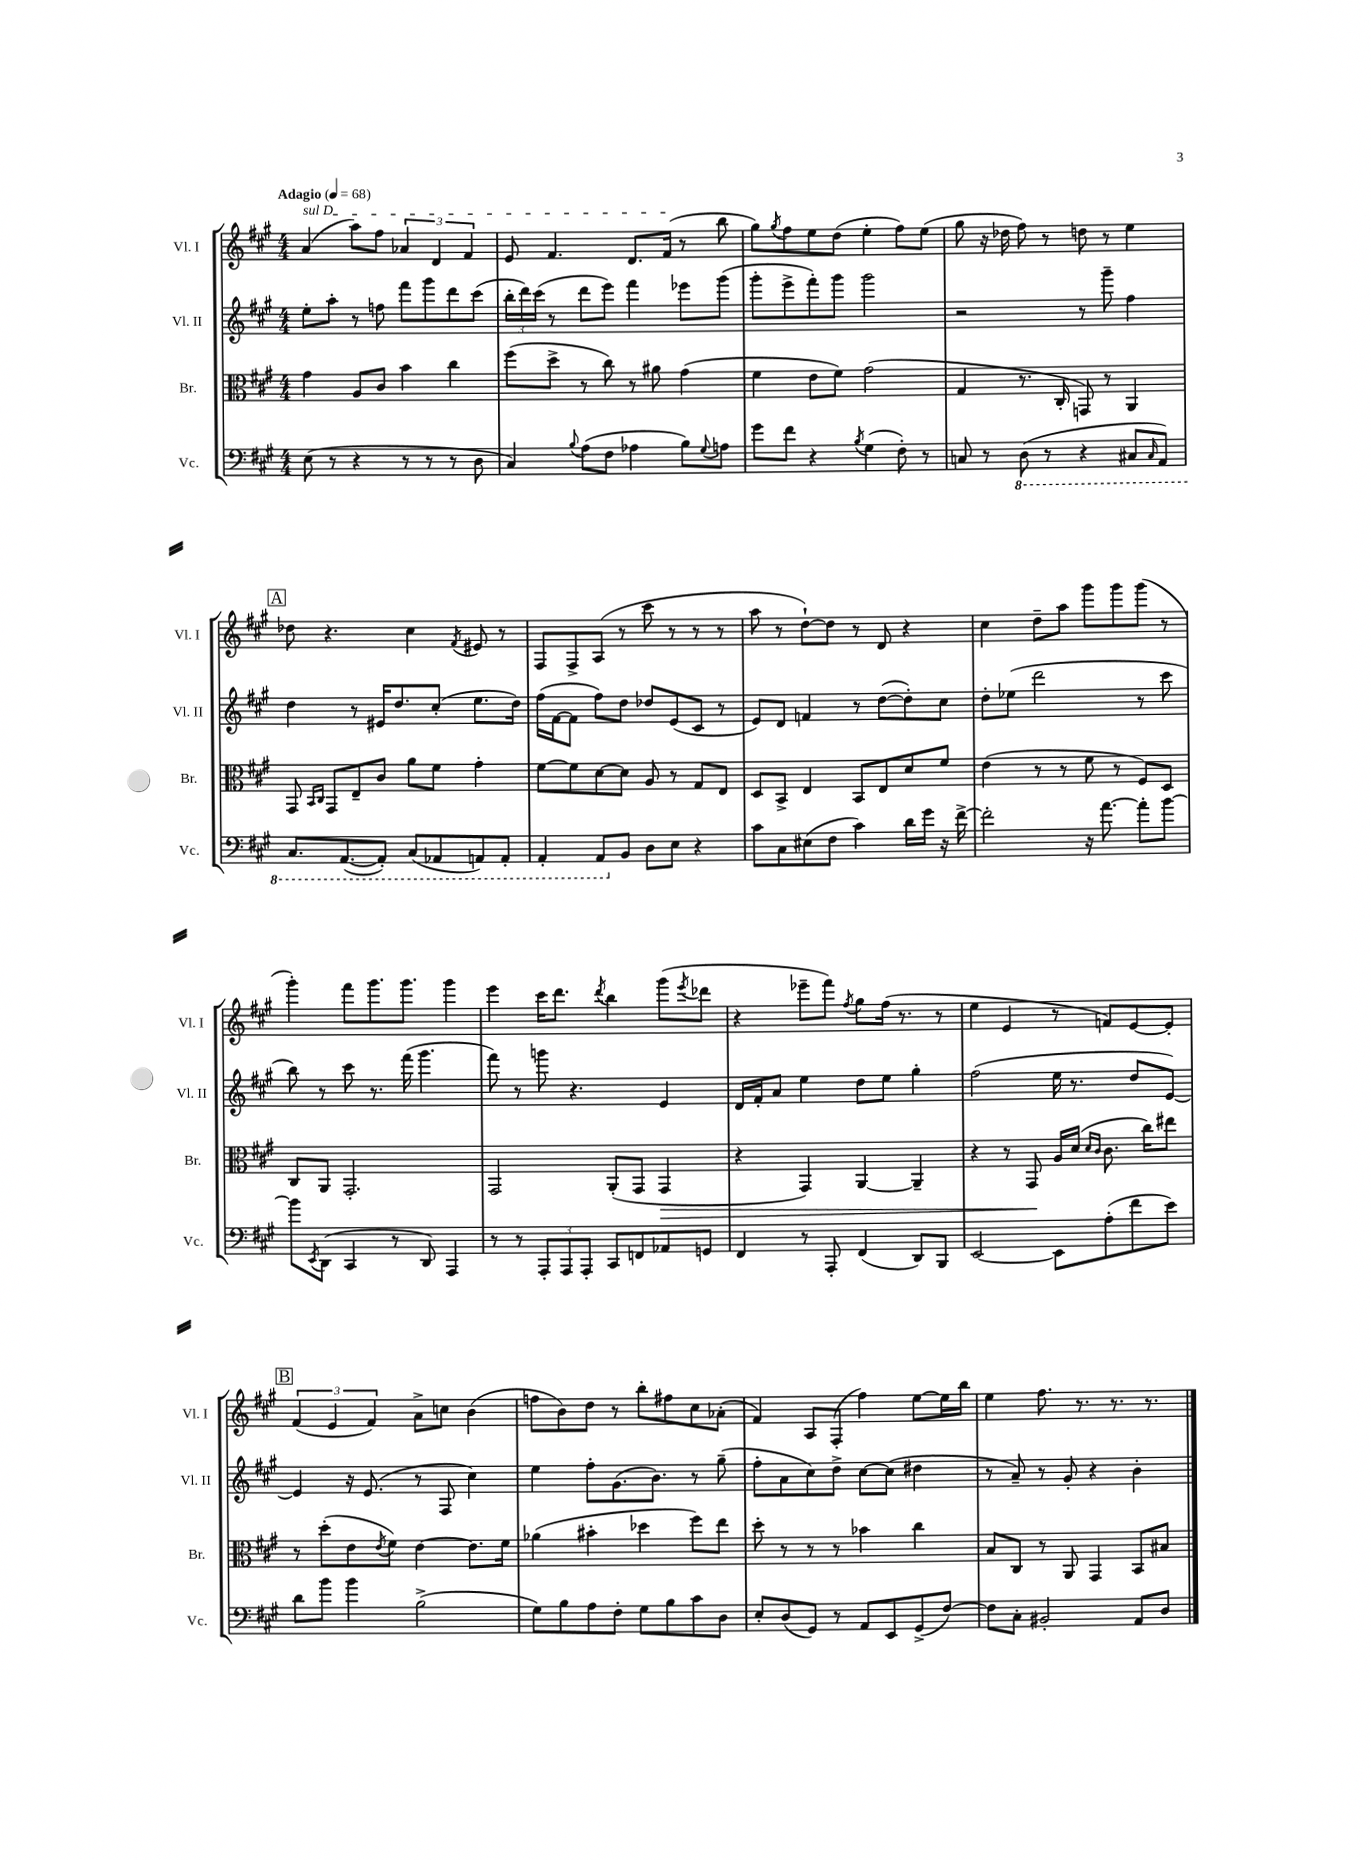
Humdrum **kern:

**kern	**kern	**kern	**kern
*staff4	*staff3	*staff2	*staff1
*clefF4	*clefC3	*clefG2	*clefG2
*k[f#c#g#]	*k[f#c#g#]	*k[f#c#g#]	*k[f#c#g#]
*M4/4	*M4/4	*M4/4	*M4/4
*MM68	*MM68	*MM68	*MM68
(8E	4g#	8ee'	(4a
8r	.	8aa'	.
4r	8A	8r	8aa)
.	8c#	8ff	8ff#
8r	4b	8fff#	6a-
8r	.	8ggg#	.
.	.	.	6d
8r	4cc#	8ddd	.
.	.	.	6f#
8D	.	(8ccc#	.
=	=	=	=
4C#)	(8ff#	24bb'	8e
.	.	24ddd)	.
.	.	(24ccc#	.
.	8dd^	8r	4.f#
8qqB	.	.	.
(8A	8r	8ddd	.
8F#	8cc#)	8eee)	.
4A-	8r	4fff#	8.d
.	8a#	.	.
.	.	.	(16f#
8B)	(4g#	8eee-	8r
8qqG#	.	.	.
8A	.	(8ggg#	8bb
=	=	=	=
8g#	4f#	8ggg#'	8gg#)
.	.	.	8qgg#
8f#	.	8eee^	8ff#
4r	8e	8fff#')	8ee
.	8f#)	8ggg#	(8dd
8qB	.	.	.
(4G#	(2g#	2ggg#	4ee'
8F#')	.	.	8ff#)
8r	.	.	(8ee
=	=	=	=
8C	4G#	2r	8gg#
8r	.	.	16r
.	.	.	16dd-
(8DD	8.r	.	8ff#)
8r	.	.	8r
.	16C#'	.	.
4r	8GG)	8r	8dd
.	8r	8ggg#~	8r
8CC#	4AA	4ff#	4ee
16qqCC#	.	.	.
8AAA)	.	.	.
=	=	=	=
8.CC#	8GG#	4dd	8dd-
.	16qqBB	.	.
.	16qqC#	.	.
.	8GG#	.	4.r
([8.AAA	.	.	.
.	8E~	8r	.
8AAA'])	8c#	16e#	.
.	.	8.dd	.
(8CC#	8a	.	4cc#
8AAA-	8f#	(8cc#'	.
.	.	.	8qf#
8AAA)	4g#'	8.ee	8e#
8AAA'	.	.	8r
.	.	16dd)	.
=	=	=	=
4AAA'	[8f#	(16ff#	8F#
.	.	[16f#	.
.	8f#]	8f#]	8F#^
8AAA	[8d	8ff#)	(8A
8BB	8d]	8dd	8r
8D	8A	8dd-	8ccc#
8E	8r	(8e	8r
4r	8G#	8c#	8r
.	8E	8r	8r
=	=	=	=
8c#	8D	8e)	8aa
8C#	8BB^	8d	8r
(8E#	4E	4f	[8dd`)
8F#	.	.	8dd]
4c#)	8BB	8r	8r
.	8E	([8dd	8d
16d	8d	8dd'])	4r
16g#	.	.	.
16r	8f#	8cc#	.
[16f#^	.	.	.
=	=	=	=
2f#']	(4e	8dd'	4cc#
.	.	(8ee-	.
.	8r	2ddd	8dd~
.	8r	.	8aa
16r	8f#	.	8ggg#
[8.a	.	.	.
.	8r	.	8ggg#
8a']	8F#)	8r	(8ggg#
[8b	8D	8ccc#	8r
=	=	=	=
8b]	8C#	8bb)	4ggg#')
8qEE	.	.	.
(8DD	8AA	8r	.
4CC#	2.GG#'	8ccc#	8fff#
.	.	8.r	8.ggg#
8r	.	.	.
.	.	(16fff#	8.ggg#
8DD)	.	4.ggg#	.
4AAA	.	.	4ggg#
=	=	=	=
8r	2GG#	8fff#)	4eee
8r	.	8r	.
12AAA'	.	8ggg	16ccc#
.	.	.	8.ddd
12AAA	.	.	.
.	.	4.r	.
12AAA'	.	.	.
.	.	.	8qddd
8CC#	(8AA'	.	4bb
8FF	8GG#	.	.
8AA-	4GG#	4e	(8ggg#
.	.	.	8qeee
8GG	.	.	8ddd-
=	=	=	=
4FF#	4r	16d	4r
.	.	16f#'	.
.	.	8a	.
8r	4GG#)	4ee	8eee-~
8AAA'	.	.	8fff#)
.	.	.	8qff#
(4FF#	[4AA	8dd	8gg#
.	.	8ee	(16ff#
.	.	.	8.r
8DD)	4AA~]	4gg#'	.
8BBB	.	.	8r
=	=	=	=
[2EE	4r	(2ff#	4ee
.	8r	.	4e
.	8GG#	.	.
8EE]	16A	16ee	8r
.	(16d	8.r	.
.	16qqd	.	.
.	16qqc#	.	.
(8A'	8.c#	.	8f)
8f#	.	8dd	[8e
.	16cc#)	.	.
8e)	8ee#	[8e)	8e']
=	=	=	=
8d	8r	4e]	(6f#
8b	(8dd'	.	.
.	.	.	6e
4b	8e	16r	.
.	.	(8.e	.
.	.	.	6f#)
.	8qe	.	.
.	8f#)	.	.
(2B^	[4e	8r	8a^
.	.	8F#	8cc
.	8.e]	4cc#)	(4b
.	16f#	.	.
=	=	=	=
8G#)	(4a-	4ee	8ff
8B	.	.	8b)
8A	4b#'	8ff#'	8dd
8F#'	.	(8.g#	8r
8G#	4dd-	.	8bb'
.	.	8.b)	.
8B	.	.	8ff#
8c#	8ff#)	8r	8cc#
8D	8ee	(8gg#~	(8a-'
=	=	=	=
8E'	8dd'	8ff#'	4f#)
(8D	8r	8a	.
8GG#)	8r	8cc#)	8A
8r	8r	8dd^	(8F#'
8AA	4b-	[8cc#	4ff#)
8EE	.	(8cc#]	.
(8GG#^	4cc#	4dd#	[8ee
[8F#)	.	.	16ee]
.	.	.	16bb
=	=	=	=
8F#]	8B	8r	4ee
8C#'	8C#	8a~)	.
2BB#'	8r	8r	8.ff#
.	8AA	8g#'	.
.	.	.	8.r
.	4GG#	4r	.
.	.	.	8.r
8AA	8BB	4b'	.
.	.	.	8.r
8D	8B#	.	.
==	==	==	==
*-	*-	*-	*-
